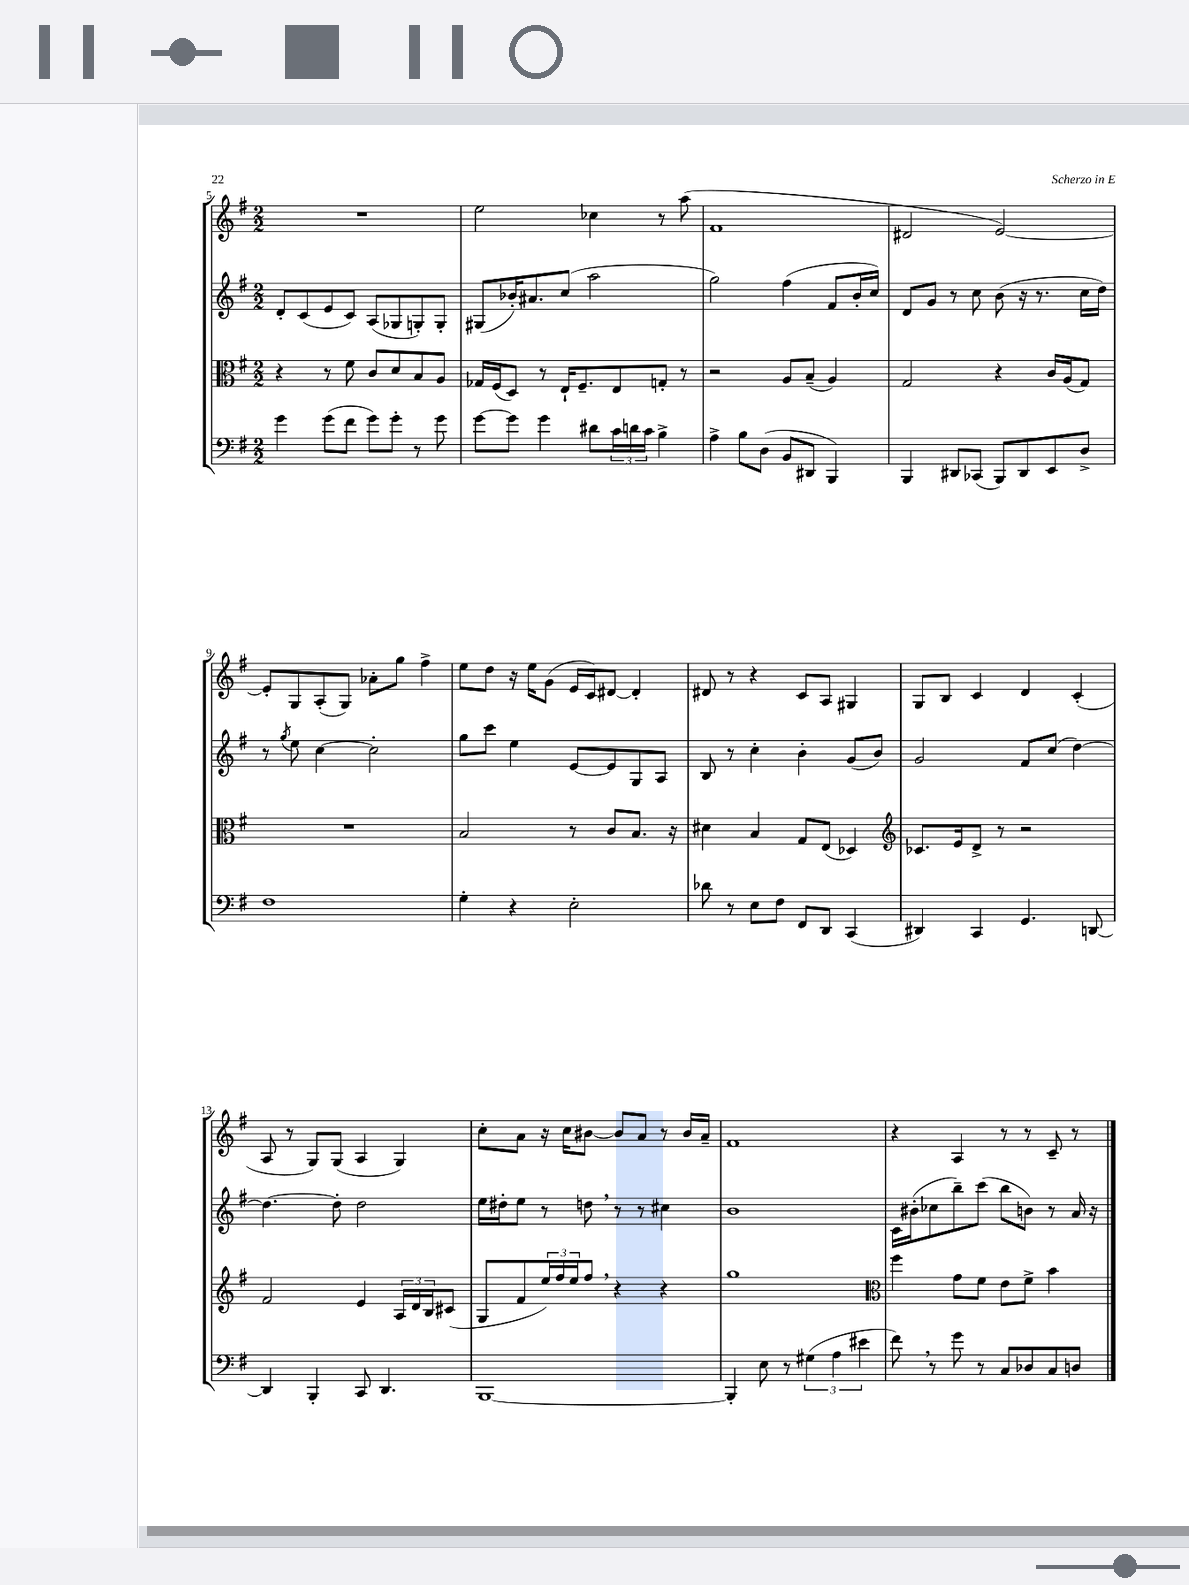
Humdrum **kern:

**kern	**kern	**kern	**kern
*staff4	*staff3	*staff2	*staff1
*clefF4	*clefC3	*clefG2	*clefG2
*k[f#]	*k[f#]	*k[f#]	*k[f#]
*M2/2	*M2/2	*M2/2	*M2/2
4g	4r	8d'	1r
.	.	(8c	.
(8g	8r	8e	.
8f#	8f#	8c)	.
8g)	8c	(8A	.
8g'	8d	8G-	.
8r	8B	8G')	.
8g	8A	8G'	.
=	=	=	=
[8g	16G-	(8G#	2ee
.	(16F#	.	.
8g]	8D)	16b-')	.
.	.	8.a#	.
4g	8r	.	.
.	16E`	(8cc	.
.	8.F#~	.	.
8d#	.	2aa	4cc-
24c	8E	.	.
24d	.	.	.
24c	.	.	.
4B^	8G'	.	8r
.	8r	.	(8aa
=	=	=	=
4A^	2r	2gg)	1f#
8B	.	.	.
(8D	.	.	.
8BB	8A	(4ff#	.
8DD#	(8B~	.	.
4BBB)	4A)	8f#	.
.	.	16b'	.
.	.	16cc)	.
=	=	=	=
4BBB	2G	8d	2d#
.	.	8g	.
8DD#	.	8r	.
(8CC-	.	8cc	.
8BBB)	4r	(8b	[2e)
8DD#	.	16r	.
.	.	8.r	.
8EE	16c	.	.
.	(16A	.	.
8D^	8G)	16cc	.
.	.	16dd)	.
=	=	=	=
1F#	1r	8r	8e']
.	.	8qgg	.
.	.	8ee	8G
.	.	[4cc	(8A'
.	.	.	8G)
.	.	2cc']	8a-'
.	.	.	8gg
.	.	.	4ff#^
=	=	=	=
4G'	2B	8gg	8ee
.	.	8ccc	8dd
4r	.	4ee	16r
.	.	.	16ee
.	.	.	(8g
2E'	8r	[8e	16e
.	.	.	16c)
.	8c	8e]	[8d#
.	8.B	8G	4d#']
.	.	8A	.
.	16r	.	.
=	=	=	=
8d-	4d#	8B	8d#
8r	.	8r	8r
8E	4B	4cc'	4r
8F#	.	.	.
8FF#	8G	4b'	8c
8DD	(8E	.	8A
(4CC	4D-)	(8g	4G#
.	.	8b)	.
=	=	=	=
*	*clefG2	*	*
4DD#)	8.c-	2g	8G
.	.	.	8B
.	16e	.	.
4CC	8d^	.	4c
.	8r	.	.
4.GG	2r	8f#	4d
.	.	(8cc	.
.	.	[4dd)	(4c'
[8DD	.	.	.
=	=	=	=
4DD]	2f#	4.dd_	8A
.	.	.	8r
4BBB'	.	.	8G)
.	.	8dd']	(8G
8CC	4e	2dd	4A
4.DD	.	.	.
.	24A	.	4G)
.	24d	.	.
.	24B	.	.
.	(8c#	.	.
=	=	=	=
[1BBB	8G	16ee	8cc'
.	.	16dd#'	.
.	8f#	8ee	8a
.	24ee)	8r	16r
.	24ff#	.	.
.	.	.	16cc
.	24ee	.	.
.	8ff#	8dd	[8b#
.	4r	8r	8b#]
.	.	8r	8a
.	4r	4cc#	8r
.	.	.	16b#
.	.	.	16a~
=	=	=	=
4BBB']	1gg	1b	1f#
8E	.	.	.
8r	.	.	.
(6G#	.	.	.
6A	.	.	.
6e#	.	.	.
=	=	=	=
*	*clefC3	*	*
8f#)	4ff#	16c	4r
.	.	(16b#'	.
8r	.	8cc-	.
8g	8g	8bb~)	4A
8r	8f#	(8ccc	.
8C	8e	8bb	8r
8D-	8f#^	8b)	8r
8C	4b	8r	8c~
8D	.	16a	8r
.	.	16r	.
==	==	==	==
*-	*-	*-	*-
